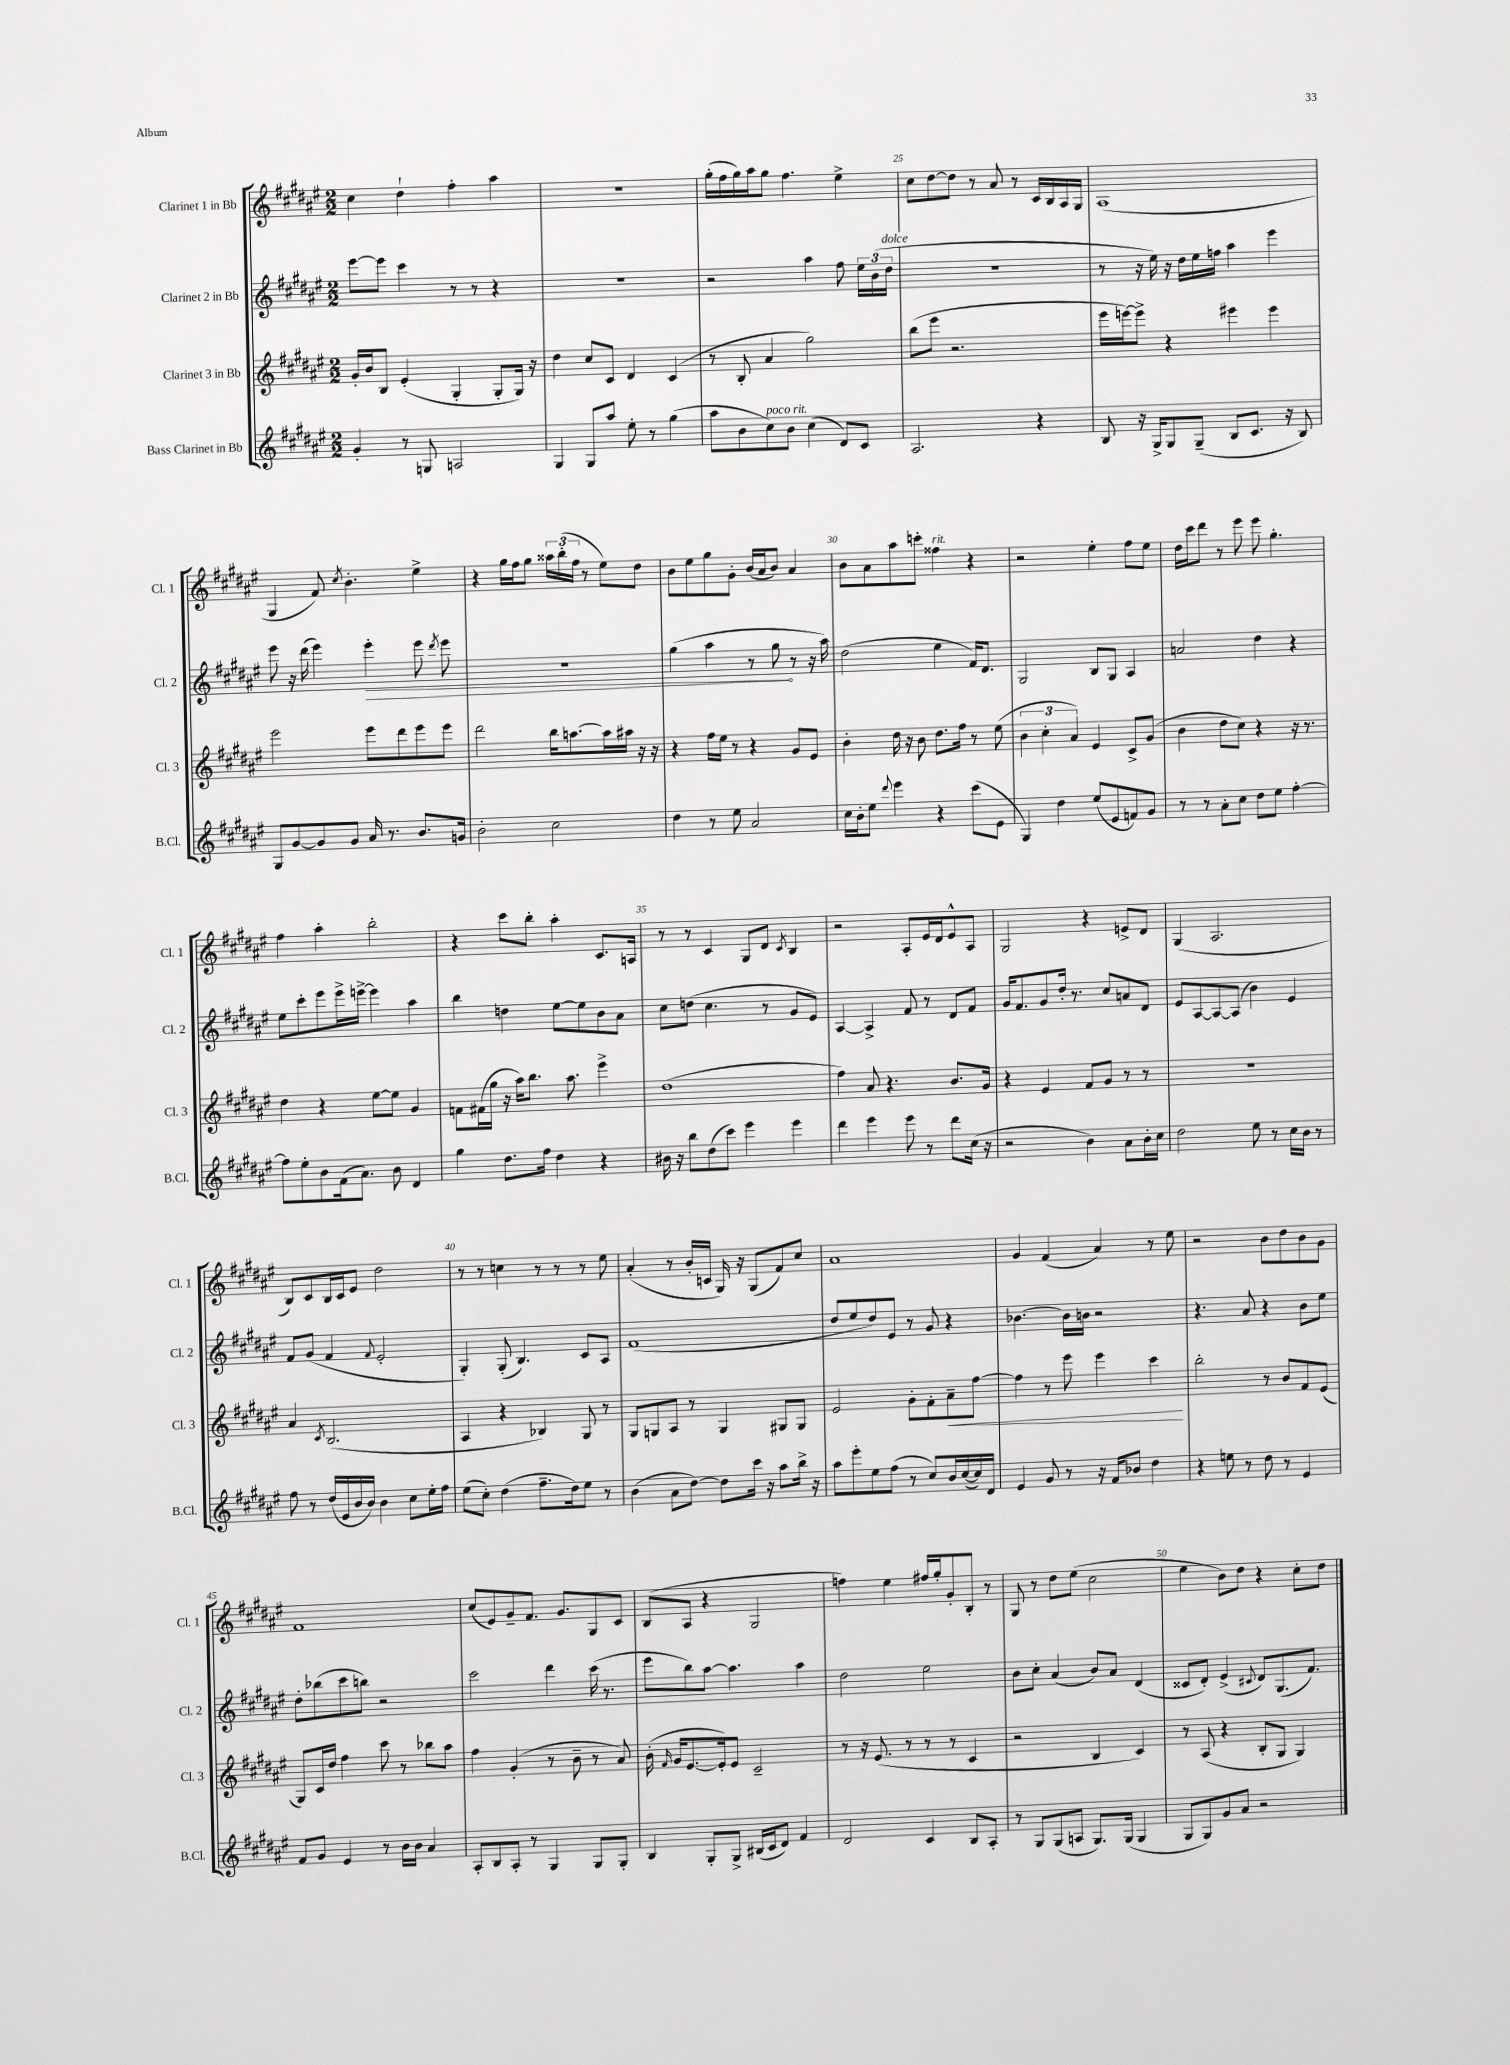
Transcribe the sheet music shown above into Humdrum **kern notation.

**kern	**kern	**dynam	**kern	**dynam	**kern
*part4	*part3	*part3	*part2	*part2	*part1
*staff4	*staff3	*staff3	*staff2	*staff2	*staff1
*I"Bass Clarinet in Bb	*I"Clarinet 3 in Bb	*	*I"Clarinet 2 in Bb	*	*I"Clarinet 1 in Bb
*I'B.Cl.	*I'Cl. 3	*	*I'Cl. 2	*	*I'Cl. 1
*clefG2	*clefG2	*	*clefG2	*	*clefG2
*k[f#c#g#d#a#e#]	*k[f#c#g#d#a#e#]	*	*k[f#c#g#d#a#e#]	*	*k[f#c#g#d#a#e#]
*M2/2	*M2/2	*	*M2/2	*	*M2/2
=22	=22	=22	=22	=22	=22
4g#'/	16g#'/LL	.	[8eee#\L	.	4cc#\
.	16b/J	.	.	.	.
.	8B/J	.	8eee#\J]	.	.
8r	(4e#'/	.	4ccc#\	.	4dd#`\
8Gn/	.	.	.	.	.
2An/	4G#'/	.	8r	.	4ff#'\
.	.	.	8r	.	.
.	8G#'/L	.	4r	.	4aa#\
.	16G#/Jk)	.	.	.	.
.	16r	.	.	.	.
=23	=23	=23	=23	=23	=23
4G#/	4dd#\	.	1r	.	1r
8G#/L	8cc#/L	.	.	.	.
8aa#/J	8c#/J	.	.	.	.
8ee#'\	4d#/	.	.	.	.
8r	.	.	.	.	.
(4gg#\	(4c#/	.	.	.	.
=24	=24	=24	=24	=24	=24
8aa#\L	8r	.	2r	.	(16gg#'\LL
.	.	.	.	.	16ff#\
8b\	8B'/	.	.	.	16gg#\)
.	.	.	.	.	16aa#\J
!LO:TX:a:i:t=poco rit.	!	!	!	!	!
8cc#\)	4a#/	.	.	.	8gg#\J
8b\J	.	.	.	.	4.ff#\
(4cc#\	2gg#\)	.	4aa#\	.	.
8d#/L)	.	.	8ff#\	.	4ee#^\
8c#/J	.	.	24ee#\LL	.	.
.	.	.	(24b\	.	.
!	!	!	!LO:TX:a:i:t=dolce	!	!
.	.	.	24dd#\JJ	.	.
=25	=25	=25	=25	=25	=25
2.A#/	(8bb\L	.	1r	.	8cc#\L
.	8eee#\J	.	.	.	[8dd#\
.	2.r	.	.	.	8dd#\J]
.	.	.	.	.	8r
.	.	.	.	.	8a#/
.	.	.	.	.	8r
4r	.	.	.	.	16c#/LL
.	.	.	.	.	16B/
.	.	.	.	.	16A#/
.	.	.	.	.	16G#/JJ
=26	=26	=26	=26	=26	=26
8B/	16eee#\LL	.	8r	.	(1A#
.	[16eeen\J)	.	.	.	.
16r	8eee^\J]	.	16r	.	.
16G#^/KL	.	.	16ee#\)	.	.
8G#/	4r	.	16r	.	.
.	.	.	16dd#\LL	.	.
(8G#~/J	.	.	16ee#\	.	.
.	.	.	16ffn\JJ	.	.
8B/L	4eee#X\	.	4aa#\	.	.
8.c#/J	.	.	.	.	.
.	4eee#\	.	4eee#\	.	.
16r	.	.	.	.	.
8B/)	.	.	.	.	.
!!LO:LB:g=z
=27	=27	=27	=27	=27	=27
8G#/L	2eee#\	.	8eee#\	.	4G#/
[8g#/	.	.	16r	.	.
.	.	.	(16ddd#\	.	.
8g#/]	.	.	4eee#\)	.	8f#/)
.	.	.	.	.	8qcc#/
8g#/J	.	.	.	.	4.b'\
!	!	!	!	!LO:HP:b	!
16a#/	8eee#\L	.	4eee#'\	>	.
8.r	.	.	.	.	.
.	8ddd#\	.	.	.	.
8.b/L	8eee#\	.	8eee#\	.	4ee#^\
.	.	.	8qddd#/	.	.
.	8eee#\J	.	8eee#\	.	.
16gn/Jk	.	.	.	.	.
=28	=28	=28	=28	=28	=28
2b'\	2ddd#\	.	1r	.	4r
.	.	.	.	.	16gg#\LL
.	.	.	.	.	16ff#\J
.	.	.	.	.	8gg#\J
2cc#\	16bb\KL	.	.	.	24aa##X\LL
.	.	.	.	.	(24bb'\
.	[8.aan\	.	.	.	.
.	.	.	.	.	24ff#\JJ
.	.	.	.	.	8r
.	16aa\L]	.	.	.	8ee#\L)
.	16aa#X\JJ	.	.	.	.
.	16r	.	.	.	8dd#\J
.	16r	.	.	.	.
=29	=29	=29	=29	=29	=29
4dd#\	4r	.	(4gg#\	.	8b\L
.	.	.	.	.	8ee#\
8r	16ff#\LL	.	4aa#\	.	8gg#\
.	16ee#\JJ	.	.	.	.
8ee#\	8r	.	.	.	8g#'\J
2a#/	4r	.	8r	.	(16b/LL
.	.	.	.	.	16a#/J
.	.	.	8gg#\	.	8b/J)
.	8g#/L	.	8r	]	4a#/
.	8e#/J	.	16r	.	.
.	.	.	16aa#\)	.	.
=30	=30	=30	=30	=30	=30
16cc#\LL	4b'\	.	(2dd#\	.	8b\L
16b'\J	.	.	.	.	.
8ee#\J	.	.	.	.	8a#\
8qqddd#/	.	.	.	.	.
4eee#\	16dd#\	.	.	.	8aa#\
.	16r	.	.	.	.
.	8b\	.	.	.	8cccn'\J
!	!	!	!	!	!LO:TX:a:i:t=rit.
4r	8.dd#\L	.	4ee#\	.	4ff##X\
.	16ff#\Jk	.	.	.	.
(8ccc#\L	8r	.	16f#/KL)	.	4r
.	.	.	8.d#/J	.	.
8e#\J	(8ee#\	.	.	.	.
=31	=31	=31	=31	=31	=31
4G#/)	6b\	.	2G#/	.	2r
.	6cc#'\	.	.	.	.
4dd#\	.	.	.	.	.
.	6a#/)	.	.	.	.
(8ee#/L	4e#/	.	8B/L	.	4ee#'\
8e#/	.	.	8G#/J	.	.
8fn/)	8c#^/L	.	4A#/	.	8ff#\L
8g#/J	(8g#/J	.	.	.	8ee#\J
=32	=32	=32	=32	=32	=32
8r	4b\	.	2an/	.	16dd#\LL
.	.	.	.	.	16ccc#\J
8r	.	.	.	.	8ddd#\J
8a#'\L	8dd#\L	.	.	.	8r
8cc#\J	8cc#\J)	.	.	.	8eee#\
8dd#\L	4r	.	4dd#\	.	8eee#\
8ee#\J	.	.	.	.	4.gg#'\
[4ff#'\	16r	.	4r	.	.
.	8.r	.	.	.	.
!!LO:LB:g=z
=33	=33	=33	=33	=33	=33
8ff#\L]	4dd#\	.	8ee#\L	.	4ff#\
8ee#'\	.	.	8ccc#'\	.	.
8b\	4r	.	8eee#\	.	4aa#'\
(16f#\k	.	.	16eee#^\L	.	.
8.a#\J)	.	.	[16eeen^\JJ	.	.
.	[8ee#\L	.	4eee\]	.	2bb'\
8b\	8ee#\J]	.	.	.	.
4d#/	4g#/	.	4aa#\	.	.
=34	=34	=34	=34	=34	=34
4gg#\	8fn\L	.	4bb\	.	4r
.	(16f#X\L	.	.	.	.
.	16gg#\JJ	.	.	.	.
8.dd#\L	16r	.	4ddn\	.	8ccc#\L
.	16aa#\KL)	.	.	.	.
.	8.bb\J	.	.	.	8bb'\J
16ff#\Jk	.	.	.	.	.
4dd#\	.	.	[8ee#\L	.	4aa#'\
.	8.aa#\	.	.	.	.
.	.	.	8ee#\]	.	.
4r	4eee#^\	.	8b\	.	8.c#/L
.	.	.	8a#\J	.	.
.	.	.	.	.	16An/Jk
=35	=35	=35	=35	=35	=35
16b#X\	(1dd#	.	8cc#\L	.	8r
16r	.	.	.	.	.
8bb\L	.	.	(8ddn\J	.	8r
(8dd#\	.	.	4.cc#\	.	4c#/
8ccc#\J)	.	.	.	.	.
4eee#\	.	.	.	.	8G#/L
.	.	.	8r	.	8d#/J
.	.	.	.	.	8qc#/
4eee#\	.	.	8g#/L	.	4B/
.	.	.	8e#/J)	.	.
=36	=36	=36	=36	=36	=36
4ddd#\	4ff#\)	.	[4A#/	.	2r
4eee#\	8a#/	.	4A#^/]	.	.
.	4.r	.	.	.	.
8eee#\	.	.	8f#/	.	8A#'/L
8r	.	.	8r	.	16e#/L
.	.	.	.	.	16d#/J
8ddd#\L	8.b/L	.	8d#/L	.	8e#^^/
(16cc#\Jk	.	.	8f#/J	.	8A#/J
16r	16g#/Jk	.	.	.	.
=37	=37	=37	=37	=37	=37
2r	4r	.	16g#/KL	.	2G#/
.	.	.	8.f#/	.	.
.	4e#/	.	8g#/	.	.
.	.	.	16dd#'/Jk	.	.
.	.	.	8.r	.	.
4b\)	8f#/L	.	.	.	4r
.	8g#/J	.	8cc#/L	.	.
8a#\L	8r	.	8an/	.	8en^/L
16b'\L	8r	.	8d#/J	.	8d#/J
16cc#\JJ	.	.	.	.	.
=38	=38	=38	=38	=38	=38
2dd#\	1r	.	8e#/L	.	(4G#/
.	.	.	[8A#/	.	.
.	.	.	8A#/_	.	2.A#/
.	.	.	(8A#/J]	.	.
8ee#\	.	.	4b\)	.	.
8r	.	.	.	.	.
16cc#\LL	.	.	4e#/	.	.
16b\JJ	.	.	.	.	.
8r	.	.	.	.	.
!!LO:LB:g=z
=39	=39	=39	=39	=39	=39
8ff#\	4a#/	.	8f#/L	.	8B/L)
8r	.	.	(8g#/J	.	8c#/
.	8qc#/	.	.	.	.
(16dd#/LL	(2.B/	.	4f#/	.	16B/L
16e#/	.	.	.	.	16c#/J
16b/	.	.	.	.	8e#/J
16b/JJ)	.	.	.	.	.
.	.	.	8qqf#/	.	.
4b\	.	.	2e#'/	.	2dd#\
8cc#\L	.	.	.	.	.
16ee#'\L	.	.	.	.	.
16ff#\JJ	.	.	.	.	.
=40	=40	=40	=40	=40	=40
(8ee#\L	4A#/	.	4G#'/)	.	8r
8cc#'\J)	.	.	.	.	8r
(4dd#\	4r	.	(8G#'/	.	4ccn\
.	.	.	4.B/)	.	.
8.ff#~\L	4B-X/)	.	.	.	8r
.	.	.	.	.	8r
16dd#\k)	.	.	.	.	.
8ee#\J	8G#/	.	8c#/L	.	8r
8r	8r	.	8A#/J	.	8ee#\
=41	=41	=41	=41	=41	=41
(4b\	8G#/L	.	(1f#	.	(4a#'/
.	8Gn/	.	.	.	.
8a#\L	8A#/J	.	.	.	8r
[8dd#\J)	8r	.	.	.	16b'/LL
.	.	.	.	.	16cn/JJ
8dd#\L]	4G/	.	.	.	16G#/)
.	.	.	.	.	16r
16ccc#\Jk	.	.	.	.	(8G#/L
16r	.	.	.	.	.
8aa#\L	8G#X/L	.	.	.	8f#/)
16bb^\Jk	8G#/J	.	.	.	8cc#/J
16r	.	.	.	.	.
=42	=42	=42	=42	=42	=42
8aa#\L	2e#/	.	8dd#/L	.	1a#
8eee#'\	.	.	8ee#/	.	.
8ee#\	.	.	8dd#/)	.	.
(8ff#\J	.	.	8e#/J	.	.
8r	8g#'\L	.	8r	.	.
8cc#/L)	8f#'\	.	8g#/	.	.
!	!	!LO:HP:b	!	!	!
16b/L	8a#~\	<	4r	.	.
([16cc#/	.	.	.	.	.
16cc#/])	[8ff#\J	.	.	.	.
16d#/JJ	.	.	.	.	.
=43	=43	=43	=43	=43	=43
4e#/	4ff#\]	.	[4.b-X\	.	4g#/
8g#/	8r	.	.	.	(4f#/
8r	8eee#\	.	16b-\LL]	.	.
.	.	.	16bn\JJ	.	.
16r	4eee#\	.	2r	.	4a#/)
16f#/KL	.	.	.	.	.
8b-X/J	.	.	.	.	.
4dd#\	4ccc#\	.	.	.	8r
.	.	.	.	.	8ee#\
.	.	[	.	.	.
=44	=44	=44	=44	=44	=44
4r	2bb'\	.	4.r	.	2r
8een\	.	.	.	.	.
8r	.	.	8a#/	.	.
8dd#\	8r	.	4r	.	8b\L
8r	8b/L	.	.	.	8dd#\
4e#/	8f#/	.	8b\L	.	8b\
.	(8e#/J	.	8ee#\J	.	8g#\J
!!LO:LB:g=z
=45	=45	=45	=45	=45	=45
8f#/L	8G#/L)	.	8dd#'\L	.	1f#
8g#/J	16c#/L	.	(8bb-X\	.	.
.	16dd#/JJ	.	.	.	.
4e#/	4ff#\	.	8ccc#\	.	.
.	.	.	8bbn\J)	.	.
8r	8ccc#\	.	2r	.	.
16b\LL	8r	.	.	.	.
16b\JJ	.	.	.	.	.
4a#/	8bb-X\L	.	.	.	.
.	8aa#\J	.	.	.	.
=46	=46	=46	=46	=46	=46
8A#'/L	4ff#\	.	2ccc#\	.	(8cc#/L
8B/	.	.	.	.	8e#/)
8A#'/J	(4g#'/	.	.	.	8g#~/
8r	.	.	.	.	8.f#/J
4G#/	8r	.	4ddd#\	.	.
.	.	.	.	.	8.g#/L
.	8b~\	.	.	.	.
8G#/L	8r	.	(16ccc#\	.	8G#/
.	.	.	8.r	.	.
8G#'/J	8a#/)	.	.	.	8c#/J
=47	=47	=47	=47	=47	=47
4B/	(16b'\	.	8eee#\L	.	(8B/L
.	16qqf#/	.	.	.	.
.	16g#/KL	.	.	.	.
.	[8.e#/	.	8bb\)	.	8A#/J
8G#'/L	.	.	[8aa#\J	.	4r
.	16e#'/k])	.	.	.	.
8G#^/J	8e#/J	.	4.aa#\]	.	.
(16B#X/LL	2c#~/	.	.	.	2G#/
16c#/J	.	.	.	.	.
8d#/J)	.	.	.	.	.
4f#/	.	.	4aa#\	.	.
=48	=48	=48	=48	=48	=48
2d#/	8r	.	2dd#\	.	4ffn\)
.	16r	.	.	.	.
.	(8.e#/	.	.	.	.
.	.	.	.	.	4ee#\
.	8r	.	.	.	.
4c#/	8r	.	2ee#\	.	16ff#X/LL
.	.	.	.	.	16gg#'/J
.	8r	.	.	.	8g#'/
8B/L	4c#/	.	.	.	8B'/J
8A#'/J	.	.	.	.	8r
=49	=49	=49	=49	=49	=49
8r	2r	.	8b\L	.	8G#/
8G#/L	.	.	8cc#'\J	.	8r
(8G#/	.	.	(4a#/	.	8dd#\L
8An/J	.	.	.	.	(8ee#\J
8.G#/L)	4B/	.	8b/L)	.	2cc#\
.	.	.	8a#/J	.	.
(16G#/Jk	.	.	.	.	.
4G#/	4c#/)	.	(4d#/	.	.
=50	=50	=50	=50	=50	=50
8G#/L	8r	.	8c##X/L	.	4ee#\
8G#/)	(8A#/	.	8d#'/J)	.	.
8g#/	4r	.	(4e#^/	.	8b\L)
8a#/J	.	.	.	.	8dd#\J
.	.	.	8qqc#X/	.	.
2r	8B'/L	.	8d#/L)	.	4r
.	8G#/J	.	(8.G#/	.	.
.	4G#/)	.	.	.	8cc#'\L
.	.	.	8.f#/J)	.	.
.	.	.	.	.	8dd#\J
==	==	==	==	==	==
*-	*-	*-	*-	*-	*-
